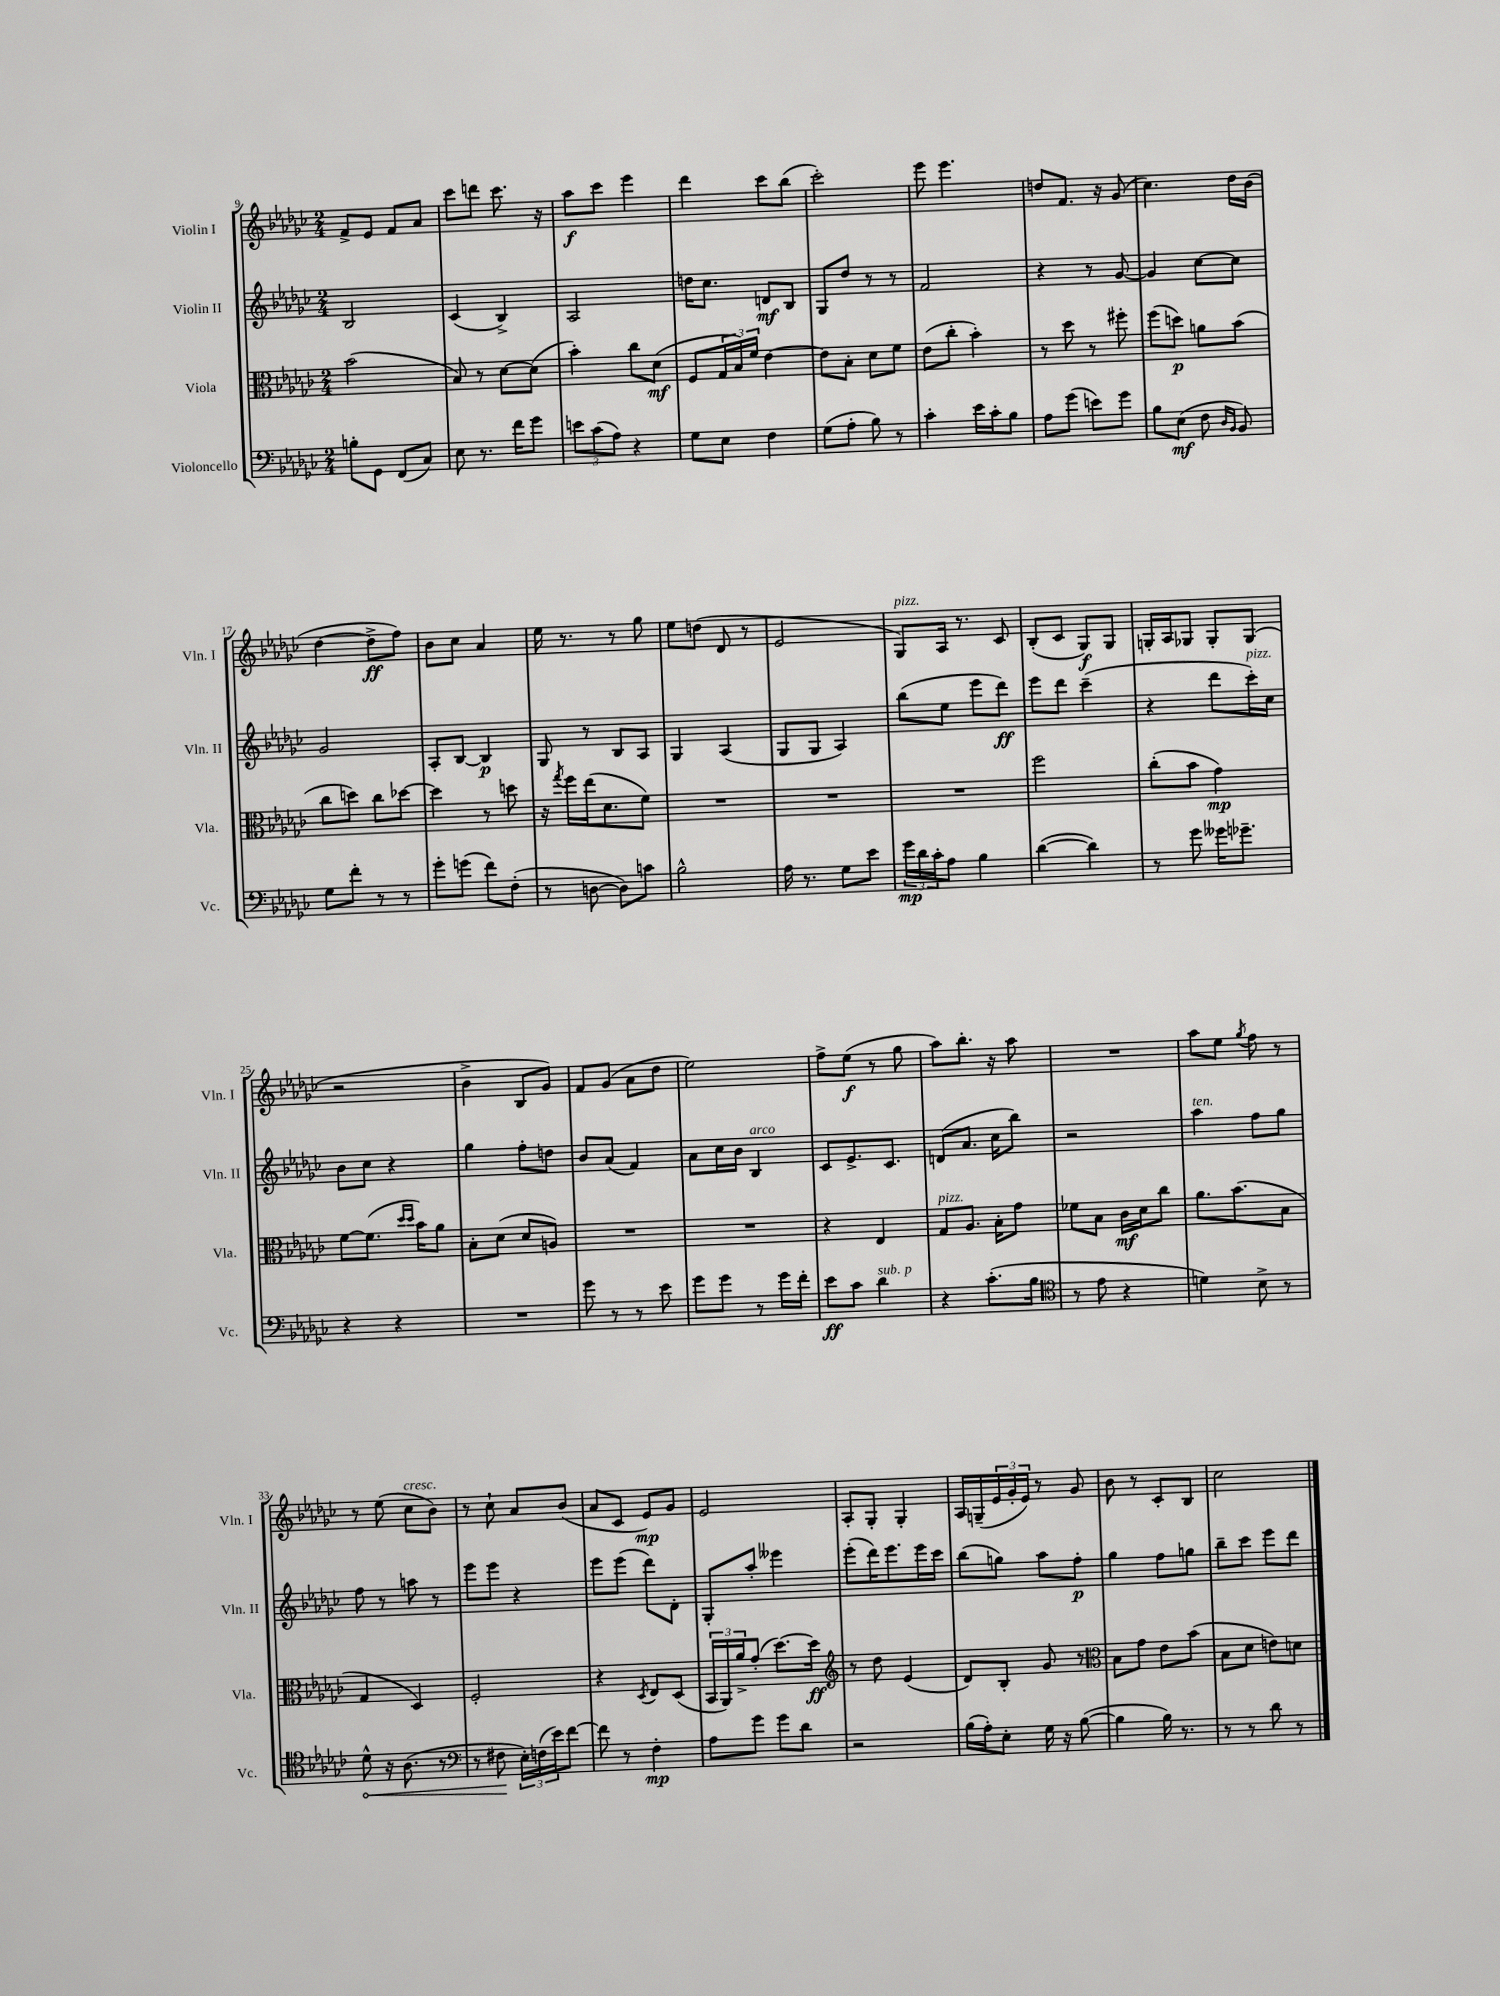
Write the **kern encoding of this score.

**kern	**dynam	**kern	**dynam	**kern	**dynam	**kern	**dynam
*part4	*part4	*part3	*part3	*part2	*part2	*part1	*part1
*staff4	*staff4	*staff3	*staff3	*staff2	*staff2	*staff1	*staff1
*I"Violoncello	*	*I"Viola	*	*I"Violin II	*	*I"Violin I	*
*I'Vc.	*	*I'Vla.	*	*I'Vln. II	*	*I'Vln. I	*
*clefF4	*	*clefC3	*	*clefG2	*	*clefG2	*
*k[b-e-a-d-g-c-]	*	*k[b-e-a-d-g-c-]	*	*k[b-e-a-d-g-c-]	*	*k[b-e-a-d-g-c-]	*
*M2/4	*	*M2/4	*	*M2/4	*	*M2/4	*
=9	=9	=9	=9	=9	=9	=9	=9
8Bn'\L	.	(2b-\	.	2B-/	.	8f^/L	.
8GG-\J	.	.	.	.	.	8e-/J	.
(8FF/L	.	.	.	.	.	8f/L	.
8C-/J)	.	.	.	.	.	8a-/J	.
=10	=10	=10	=10	=10	=10	=10	=10
8E-\	.	8B-/)	.	(4c-/	.	8ccc-\L	.
8.r	.	8r	.	.	.	8dddn\J	.
.	.	[8d-\L	.	4B-^/)	.	8.ccc-\	.
16f\KL	.	.	.	.	.	.	.
8g-\J	.	(8d-\J]	.	.	.	.	.
.	.	.	.	.	.	16r	.
=11	=11	=11	=11	=11	=11	=11	=11
12en\L	.	4b-'\)	.	2A-/	.	8aa-\L	f
(12c-\	.	.	.	.	.	.	.
.	.	.	.	.	.	8ccc-\J	.
12A-\J)	.	.	.	.	.	.	.
4r	.	8cc-\L	.	.	.	4eee-\	.
.	.	(8d-\J	mf	.	.	.	.
=12	=12	=12	=12	=12	=12	=12	=12
8G-\L	.	8F/L	.	16ddn\KL	.	4ddd-\	.
.	.	.	.	8.cc-\J	.	.	.
8E-\J	.	24G-/L	.	.	.	.	.
.	.	24B-/)	.	.	.	.	.
.	.	24f/JJ	.	.	.	.	.
4F\	.	[4e-\	.	8dn/L	mf	8ccc-\L	.
.	.	.	.	8B-/J	.	(8bb-\J	.
=13	=13	=13	=13	=13	=13	=13	=13
(8G-\L	.	8e-\L]	.	8G-/L	.	2ccc-'\)	.
8A-'\J	.	8B-'\J	.	8dd-/J	.	.	.
8B-\)	.	8d-\L	.	8r	.	.	.
8r	.	8f\J	.	8r	.	.	.
=14	=14	=14	=14	=14	=14	=14	=14
4c-'\	.	(8e-\L	.	2f/	.	8eee-\	.
.	.	8cc-'\J	.	.	.	4.eee-\	.
16e-\LL	.	4b-'\)	.	.	.	.	.
16c-'\J	.	.	.	.	.	.	.
8B-\J	.	.	.	.	.	.	.
=15	=15	=15	=15	=15	=15	=15	=15
8A-\L	.	8r	.	4r	.	8ddn/L	.
(8g-\J	.	8dd-\	.	.	.	8.f/J	.
8en\L)	.	8r	.	8r	.	.	.
.	.	.	.	.	.	16r	.
8g-\J	.	8ff#X'\	.	[8g-/	.	(8g-/	.
=16	=16	=16	=16	=16	=16	=16	=16
8B-\L	.	(8ff\L	.	4g-/]	.	4.cc-\)	.
(8E-\J	mf	8ddn\J)	p	.	.	.	.
8F\	.	8an\L	.	[8cc-\L	.	.	.
16qqD-/LL	.	.	.	.	.	.	.
16qqBB-/JJ	.	.	.	.	.	.	.
8BB-/)	.	(8b-\J	.	8cc-\J]	.	16dd-\LL	.
.	.	.	.	.	.	(16b-\JJ	.
!!LO:LB:g=z
=17	=17	=17	=17	=17	=17	=17	=17
8G-\L	.	8cc-\L	.	2g-/	.	[4dd-\	.
8f'\J	.	8ddn\J)	.	.	.	.	.
8r	.	8cc-\L	.	.	.	8dd-^\L]	ff
8r	.	[8dd-X\J	.	.	.	8ff\J)	.
=18	=18	=18	=18	=18	=18	=18	=18
8g-'\L	.	4dd-\]	.	8A-'/L	.	8b-\L	.
(8gn\J	.	.	.	[8B-/J	.	8cc-\J	.
8f\L)	.	8r	.	4B-/]	p	4a-/	.
(8F'\J	.	8ddn\	.	.	.	.	.
=19	=19	=19	=19	=19	=19	=19	=19
8r	.	16r	.	8G-/	.	16ee-\	.
.	.	8qgg-/	.	.	.	.	.
.	.	16ff\LL	.	.	.	8.r	.
[8Dn\	.	(16ee-\J	.	8r	.	.	.
.	.	8.d-\	.	.	.	.	.
8D\L])	.	.	.	8B-/L	.	8r	.
8cn\J	.	8f\J)	.	8A-/J	.	8gg-\	.
=20	=20	=20	=20	=20	=20	=20	=20
2B-^^\	.	2r	.	4G-/	.	8ee-\L	.
.	.	.	.	.	.	(8ddn\J	.
.	.	.	.	(4A-/	.	8d-/	.
.	.	.	.	.	.	8r	.
=21	=21	=21	=21	=21	=21	=21	=21
16A-\	.	2r	.	8G-/L	.	2e-/	.
8.r	.	.	.	.	.	.	.
.	.	.	.	8G-/J	.	.	.
8G-\L	.	.	.	4A-/)	.	.	.
8e-\J	.	.	.	.	.	.	.
=22	=22	=22	=22	=22	=22	=22	=22
!	!	!	!	!	!	!LO:TX:a:i:t=pizz.	!
24g-\LL	mp	2r	.	(8bb-\L	.	8G-/L)	.
24d-\	.	.	.	.	.	.	.
24c-'\J	.	.	.	.	.	.	.
8A-\J	.	.	.	8ee-\J	.	16A-/Jk	.
.	.	.	.	.	.	8.r	.
4B-\	.	.	.	8eee-\L	.	.	.
.	.	.	.	8ddd-\J)	ff	8c-/	.
=23	=23	=23	=23	=23	=23	=23	=23
([4d-\	.	2ff\	.	8eee-\L	.	(8B-'/L	.
.	.	.	.	8ddd-\J	.	8c-/J	.
4d-\])	.	.	.	(4ccc-~\	.	8G-/L)	f
.	.	.	.	.	.	8G-/J	.
=24	=24	=24	=24	=24	=24	=24	=24
8r	.	(8cc-'\L	.	4r	.	16Gn'/LL	.
.	.	.	.	.	.	16A-/J	.
8g-\	.	8b-\J	.	.	.	8G-X/J	.
16g--X\KL	.	4g-\)	mp	8ddd-\L	.	8G-'/L	.
8.g-X~\J	.	.	.	.	.	.	.
!	!	!	!	!LO:TX:a:i:t=pizz.	!	!	!
.	.	.	.	16ccc-'\L)	.	(8G-/J	.
.	.	.	.	16cc-\JJ	.	.	.
!!LO:LB:g=z
=25	=25	=25	=25	=25	=25	=25	=25
4r	.	[8f\L	.	8b-\L	.	2r	.
.	.	(8.f\J]	.	8cc-\J	.	.	.
4r	.	.	.	4r	.	.	.
.	.	16qqdd-/LL	.	.	.	.	.
.	.	16qqdd-/JJ	.	.	.	.	.
.	.	16b-\KL)	.	.	.	.	.
.	.	8a-\J	.	.	.	.	.
=26	=26	=26	=26	=26	=26	=26	=26
2r	.	8B-'\L	.	4gg-\	.	4b-^\	.
.	.	(8d-\J	.	.	.	.	.
.	.	8d-/L	.	8ff'\L	.	8B-/L	.
.	.	8An/J)	.	8ddn\J	.	8g-/J)	.
=27	=27	=27	=27	=27	=27	=27	=27
8g-\	.	2r	.	8b-/L	.	8f/L	.
8r	.	.	.	(8a-/J	.	(8g-/J	.
8r	.	.	.	4f/)	.	8a-\L	.
8e-\	.	.	.	.	.	8dd-\J	.
=28	=28	=28	=28	=28	=28	=28	=28
8g-\L	.	2r	.	8a-\L	.	2ee-\)	.
8g-\J	.	.	.	16cc-\L	.	.	.
.	.	.	.	16b-\JJ	.	.	.
!	!	!	!	!LO:TX:a:i:t=arco	!	!	!
8r	.	.	.	4B-/	.	.	.
16g-\LL	.	.	.	.	.	.	.
16f'\JJ	.	.	.	.	.	.	.
=29	=29	=29	=29	=29	=29	=29	=29
8e-\L	ff	4r	.	8c-/L	.	8ff^\L	.
8c-\J	.	.	.	8.e-^/	.	(8ee-\J	f
!LO:TX:a:i:t=sub. p	!	!	!	!	!	!	!
4d-\	.	4E-/	.	.	.	8r	.
.	.	.	.	8.c-/J	.	.	.
.	.	.	.	.	.	8gg-\	.
=30	=30	=30	=30	=30	=30	=30	=30
!	!	!LO:TX:a:i:t=pizz.	!	!	!	!	!
4r	.	8G-/L	.	(8dn/L	.	8aa-\L)	.
.	.	8.A-/J	.	8.a-/J	.	8.bb-'\J	.
(8.c-'\L	.	.	.	.	.	.	.
.	.	16B-'\KL	.	16cc-\KL	.	16r	.
.	.	8g-\J	.	8bb-\J)	.	8aa-\	.
16B-\Jk	.	.	.	.	.	.	.
=31	=31	=31	=31	=31	=31	=31	=31
*clefC4	*	*	*	*	*	*	*
8r	.	8f-X\L	.	2r	.	2r	.
8e-\	.	8B-\J	.	.	.	.	.
4r	.	16c-\LL	mf	.	.	.	.
.	.	16d-\J	.	.	.	.	.
.	.	8cc-\J	.	.	.	.	.
=32	=32	=32	=32	=32	=32	=32	=32
!	!	!	!	!LO:TX:a:i:t=ten.	!	!	!
4dn\)	.	8.a-\L	.	4aa-\	.	8aa-\L	.
.	.	.	.	.	.	8ee-\J	.
.	.	(8.b-\	.	.	.	.	.
.	.	.	.	.	.	8qgg-/	.
8B-^\	.	.	.	8ff\L	.	8ff\	.
8r	.	8B-\J	.	8gg-\J	.	8r	.
!!LO:LB:g=z
=33	=33	=33	=33	=33	=33	=33	=33
!	!LO:HP:b	!	!	!	!	!	!
8d-^^\	<	4G-/	.	8ff\	.	8r	.
16r	.	.	.	8r	.	(8ee-\	.
(8.A-\	.	.	.	.	.	.	.
!	!	!	!	!	!	!LO:TX:a:i:t=cresc.	!
.	.	4D-/)	.	8aan\	.	8cc-\L	.
8r	.	.	.	8r	.	8b-\J)	.
=34	=34	=34	=34	=34	=34	=34	=34
*clefF4	*	*	*	*	*	*	*
8r	.	2F'/	.	8eee-\L	.	8r	.
8F#X\	.	.	.	8eee-\J	.	8cc-`\	.
24E-'\LL)	[	.	.	4r	.	8a-/L	.
(24Fn\	.	.	.	.	.	.	.
24e-\J)	.	.	.	.	.	.	.
[8f\J	.	.	.	.	.	(8b-/J	.
=35	=35	=35	=35	=35	=35	=35	=35
8f\]	.	4r	.	8eee-\L	.	8a-/L	.
8r	.	.	.	(8eee-\J	.	8c-/J	.
.	.	8qD-/	.	.	.	.	.
4F'\	mp	8E-/L	.	8ddd-\L)	.	8e-/L)	mp
.	.	(8D-/J	.	8d-'\J	.	8g-/J	.
=36	=36	=36	=36	=36	=36	=36	=36
8A-\L	.	24BB-/LL	.	8G-'/L	.	2e-/	.
.	.	24AA-/)	.	.	.	.	.
.	.	24a-^/J	.	.	.	.	.
8g-\J	.	(8g-'/J	.	8aa-'/J	.	.	.
8g-\L	.	[8.dd-\L)	.	4eee--X\	.	.	.
8d-\J	.	.	.	.	.	.	.
.	.	16dd-\Jk]	ff	.	.	.	.
=37	=37	=37	=37	=37	=37	=37	=37
*	*	*clefG2	*	*	*	*	*
2r	.	8r	.	(8eee-'\L	.	8A-'/L	.
.	.	8dd-\	.	16ddd-\K)	.	8G-'/J	.
.	.	.	.	8.eee-\	.	.	.
.	.	(4e-/	.	.	.	4G-'/	.
.	.	.	.	16eee-\L	.	.	.
.	.	.	.	16ccc-\JJ	.	.	.
=38	=38	=38	=38	=38	=38	=38	=38
(16B-\LL	.	8d-/L)	.	(8bb-\L	.	16A-/LL	.
16A-'\J)	.	.	.	.	.	(16Gn~/	.
8E-'\J	.	8B-'/J	.	8ggn\J)	.	24e-/	.
.	.	.	.	.	.	24g-'/	.
.	.	.	.	.	.	24e-/JJ)	.
16G-\	.	8g-/	.	8aa-\L	.	8r	.
16r	.	.	.	.	.	.	.
([8B-\	.	8r	.	8ff'\J	p	8g-/	.
=39	=39	=39	=39	=39	=39	=39	=39
*	*	*clefC3	*	*	*	*	*
4B-\]	.	8B-\L	.	4gg-\	.	8b-\	.
.	.	8g-\J	.	.	.	8r	.
16B-\)	.	8e-\L	.	8ff\L	.	8c-'/L	.
8.r	.	.	.	.	.	.	.
.	.	(8b-\J	.	8ggn\J	.	8B-/J	.
=40	=40	=40	=40	=40	=40	=40	=40
8r	.	8B-\L	.	8bb-~\L	.	2cc-\	.
8r	.	8d-\J	.	8ccc-\J	.	.	.
8d-\	.	8en\L)	.	8eee-\L	.	.	.
8r	.	8dn\J	.	8ddd-\J	.	.	.
==	==	==	==	==	==	==	==
*-	*-	*-	*-	*-	*-	*-	*-
